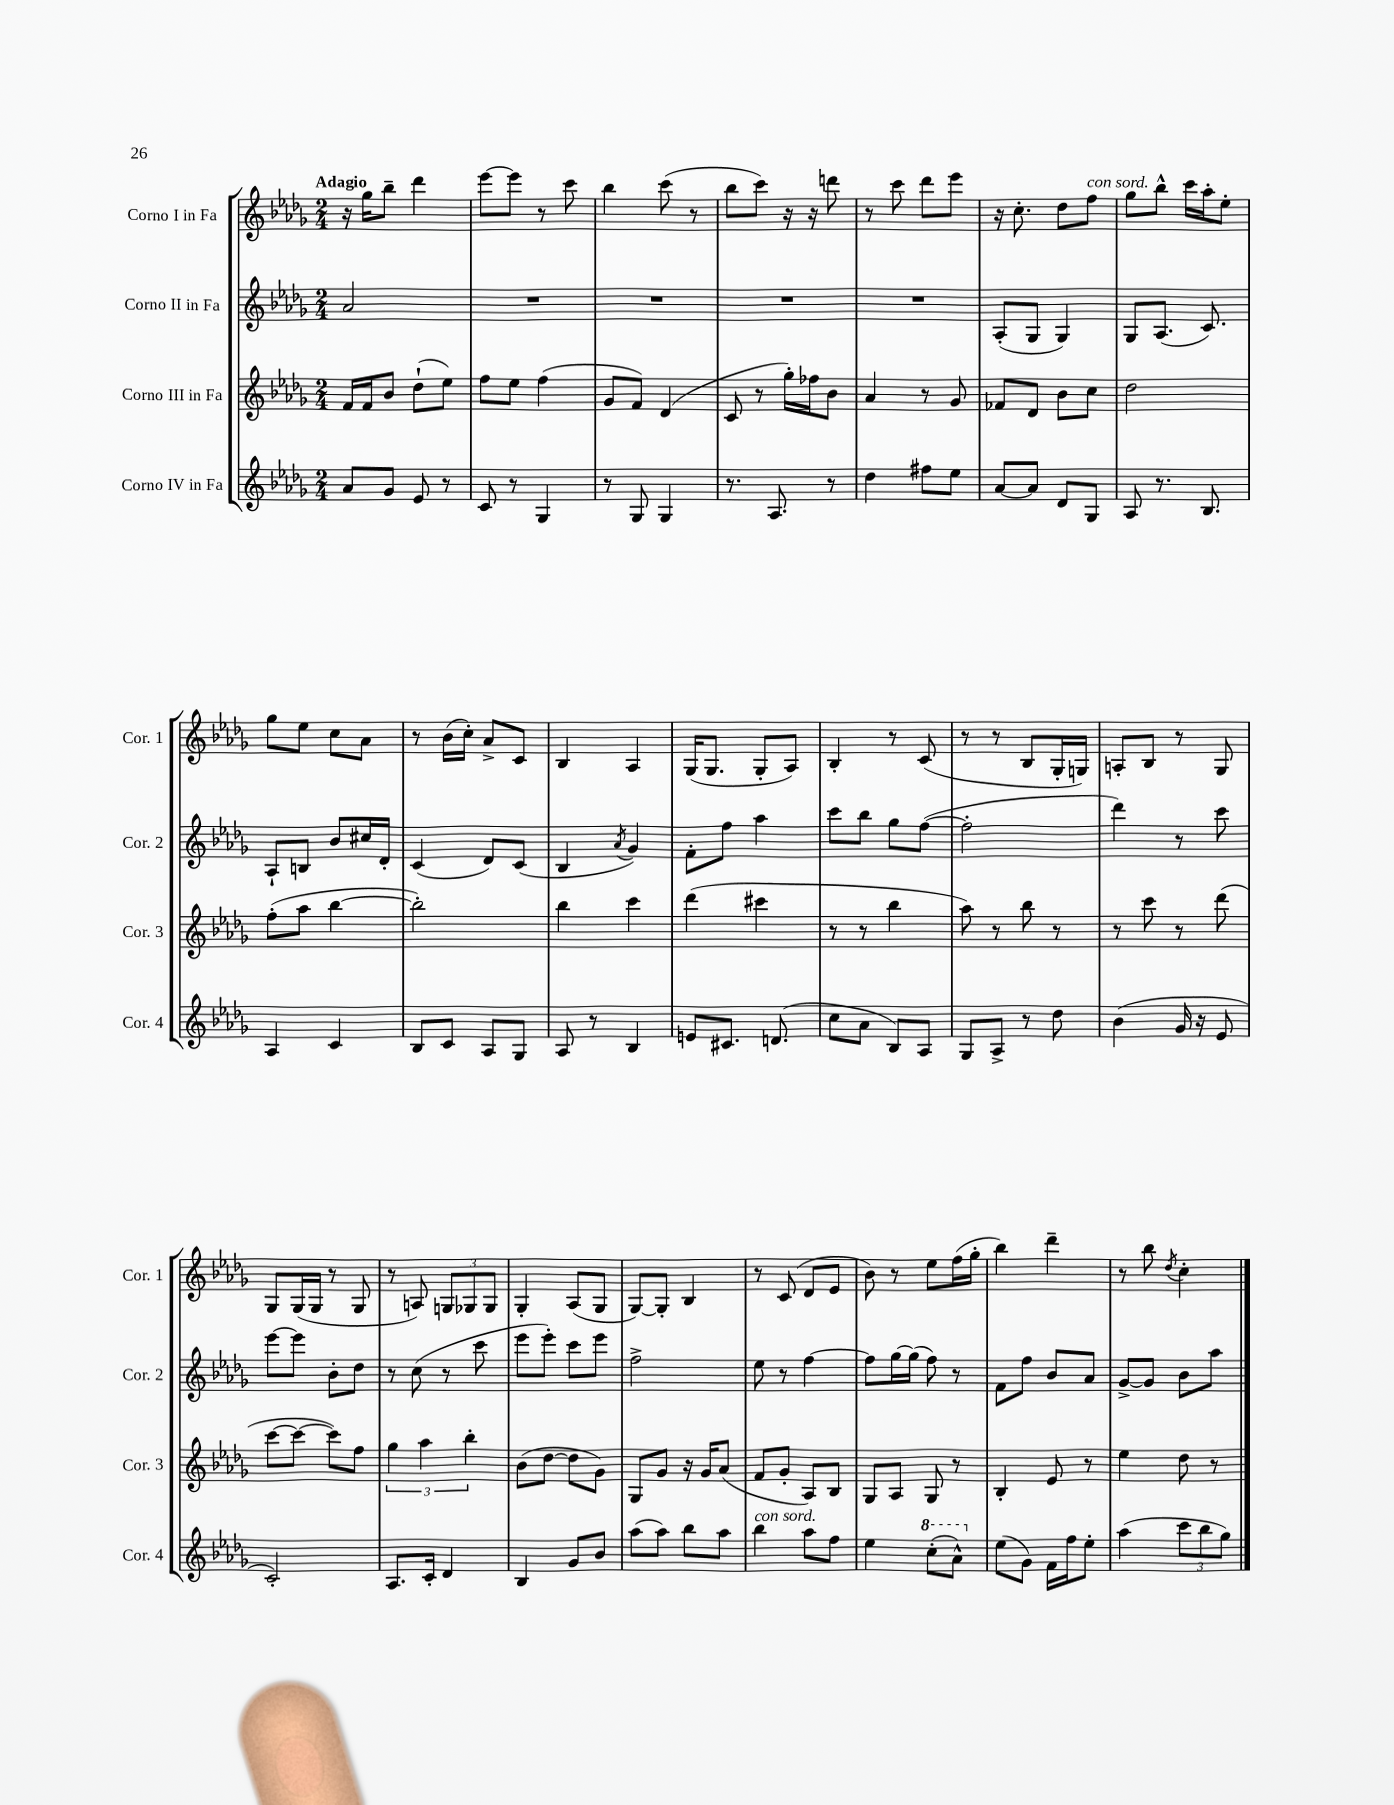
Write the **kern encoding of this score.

**kern	**kern	**kern	**kern
*staff4	*staff3	*staff2	*staff1
*clefG2	*clefG2	*clefG2	*clefG2
*k[b-e-a-d-g-]	*k[b-e-a-d-g-]	*k[b-e-a-d-g-]	*k[b-e-a-d-g-]
*M2/4	*M2/4	*M2/4	*M2/4
8a-	16f	2a-	16r
.	16f	.	16gg-
8g-	8b-	.	8bb-~
8e-	(8dd-`	.	4ddd-
8r	8ee-)	.	.
=	=	=	=
8c	8ff	2r	[8eee-
8r	8ee-	.	8eee-]
4G-	(4ff	.	8r
.	.	.	8ccc
=	=	=	=
8r	8g-	2r	4bb-
8G-	8f)	.	.
4G-	(4d-	.	(8ccc
.	.	.	8r
=	=	=	=
8.r	8c	2r	8bb-
.	8r	.	8ccc)
8.A-	.	.	.
.	16gg-')	.	16r
.	16ff-	.	16r
8r	8b-	.	8ddd
=	=	=	=
4dd-	4a-	2r	8r
.	.	.	8ccc
8ff#	8r	.	8ddd-
8ee-	8g-	.	8eee-
=	=	=	=
[8a-	8f-	(8A-'	16r
.	.	.	8.cc'
8a-]	8d-	8G-	.
8d-	8b-	4G-)	8dd-
8G-	8cc	.	8ff
=	=	=	=
8A-	2dd-	8G-	8gg-
8.r	.	(8.A-	8bb-^^
.	.	.	16ccc
8.B-	.	8.c)	16aa-'
.	.	.	8ee-'
=	=	=	=
4A-	(8ff'	8A-`	8gg-
.	8aa-	8B	8ee-
4c	[4bb-	8b-	8cc
.	.	16cc#	8a-
.	.	16d-'	.
=	=	=	=
8B-	2bb-'])	(4c	8r
8c	.	.	(16b-
.	.	.	16cc')
8A-	.	8d-)	8a-^
8G-	.	(8c	8c
=	=	=	=
8A-	4bb-	4B-	4B-
8r	.	.	.
.	.	8qa-	.
4B-	4ccc	4g-)	4A-
=	=	=	=
8e	(4ddd-	8f'	(16G-
.	.	.	8.G-
8.c#	.	8ff	.
.	4ccc#	4aa-	8G-'
(8.d	.	.	.
.	.	.	8A-)
=	=	=	=
8cc	8r	8ccc	4B-'
8a-	8r	8bb-	.
8B-)	4bb-	8gg-	8r
8A-	.	([8ff	(8c
=	=	=	=
8G-	8aa-)	2ff']	8r
8A-^	8r	.	8r
8r	8bb-	.	8B-
8dd-	8r	.	16G-'
.	.	.	16G)
=	=	=	=
(4b-	8r	4ddd-)	8A'
.	8ccc	.	8B-
16g-	8r	8r	8r
16r	.	.	.
8e-	(8ddd-	8ccc	8G-
=	=	=	=
2c')	[8ccc	[8eee-	8G-
.	8ccc_	8eee-]	(16G-
.	.	.	16G-
.	8ccc])	8b-'	8r
.	8ff	8dd-	8G-
=	=	=	=
8.A-	6gg-	8r	8r
.	.	(8cc	8A)
.	6aa-	.	.
16c'	.	.	.
4d-	.	8r	12G
.	6bb-'	.	12G-
.	.	8ccc	.
.	.	.	12G-
=	=	=	=
4B-	(8b-	8eee-	4G-'
.	[8dd-	8eee-')	.
8g-	8dd-]	8ccc	(8A-
8b-	8g-)	8eee-	8G-
=	=	=	=
(8aa-	8G-	2ff^	[8G-)
8aa-)	8g-	.	8G-']
8bb-	16r	.	4B-
.	16g-	.	.
8aa-	(8a-	.	.
=	=	=	=
4bb-	8f	8ee-	8r
.	8g-'	8r	(8c
8aa-	8A-)	[4ff	8d-
8ff	8B-	.	8e-
=	=	=	=
4ee-	8G-	8ff]	8b-)
.	8A-	[16gg-	8r
.	.	(16gg-]	.
(8ccc'	8G-	8ff)	8ee-
8aa-^^)	8r	8r	(16ff
.	.	.	16gg-'
=	=	=	=
(8ee-	4B-'	8f	4bb-)
8g-)	.	8ff	.
16f	8e-	8b-	4ddd-~
16ff	.	.	.
8ee-'	8r	8a-	.
=	=	=	=
(4aa-	4ee-	[8g-^	8r
.	.	8g-]	8bb-
.	.	.	8qdd-
12ccc	8dd-	8b-	4cc'
12bb-	.	.	.
.	8r	8aa-	.
12gg-)	.	.	.
==	==	==	==
*-	*-	*-	*-
